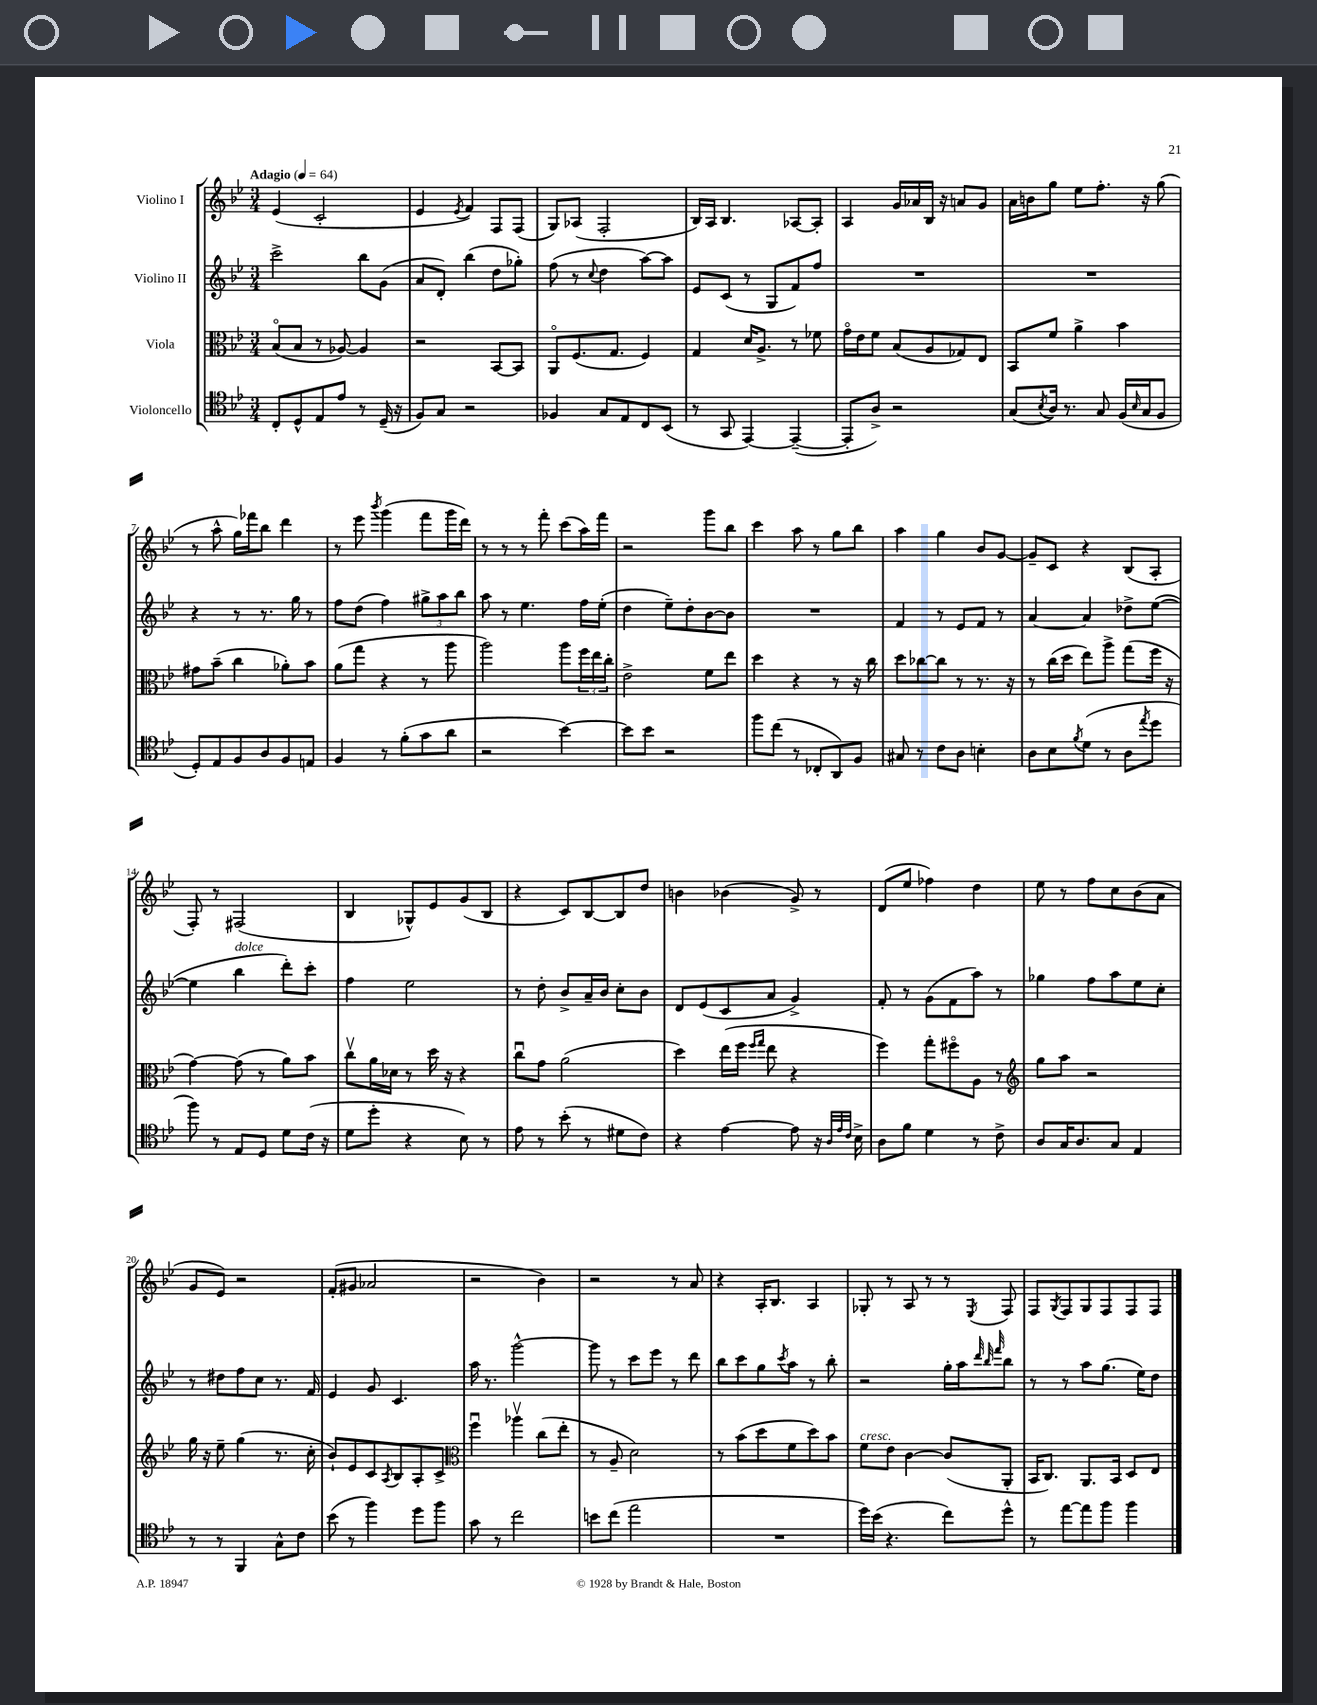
<<
\new StaffGroup <<
\new Staff = "s0" \with { instrumentName = "Violino I" } {
    \clef treble \key bes \major \numericTimeSignature \time 3/4 \tempo "Adagio" 4 = 64
    ees'4( c'2-. |
    ees'4 \acciaccatura { ees'8 } f'4) f8 f8( |
    g8) aes8( f2-. |
    bes16) a16 bes4. aes8~ aes8-. |
    a4 g'16 aes'16 bes16 r16 a'8 g'8 |
    a'16 b'16 g''8 ees''8 f''8.-. r16 g''8( |
    r8 a''8-^ g''16) fes'''16 bes''8 d'''4 |
    r8 ees'''8 \acciaccatura { bes'''8 } g'''4( f'''8 g'''16 d'''16) |
    r8 r8 r8 f'''8-. c'''8( a''16) f'''16 |
    r2 g'''8 bes''8 |
    c'''4 a''8 r8 g''8 bes''8 |
    a''4 g''4 bes'8 g'8~ |
    g'8-- c'8 r4 bes8( a8-. |
    f8-.) r8 fis2( |
    bes4 ges8-^) ees'8 g'8( bes8 |
    r4 c'8) bes8~ bes8 d''8 |
    b'4 bes'4( g'8->) r8 |
    d'8( ees''8 fes''4) d''4 |
    ees''8 r8 f''8 c''8 bes'8( a'8 |
    g'8 ees'8) r2 |
    f'8-.( gis'8 aes'2 |
    r2 bes'4) |
    r2 r8 a'8 |
    r4 a16-. bes8. a4 |
    ges8-. r8 a8 r8 r8 \acciaccatura { ees8 } f8 |
    f8 \acciaccatura { g8 } f8 g8 f8 f8 f8 \bar "|." |
}
\new Staff = "s1" \with { instrumentName = "Violino II" } {
    \clef treble \key bes \major \numericTimeSignature \time 3/4
    c'''2-> bes''8 g'8( |
    a'8 d'8-.) bes''4( d''8 ges''8-.) |
    f''8( r8 \appoggiatura { c''8 } d''4 a''8~) a''8 |
    ees'8 c'8( r8 g8 f'8) f''8 |
    R2. |
    R2. |
    r4 r8 r8. g''16 r8 |
    f''8 d''8( f''4) \tuplet 3/2 { gis''8-> a''8 bes''8 } |
    a''8 r8 ees''4. f''16 ees''16-.( |
    d''4 ees''8--) d''8-. bes'8~ bes'8 |
    R2. |
    f'4 r8 ees'8 f'8 r8 |
    a'4~ a'4 des''8-> ees''8~( |
    ees''4 bes''4^\markup { \italic "dolce" } d'''8-.) c'''8-. |
    f''4 ees''2 |
    r8 d''8-. bes'8-> a'16-- bes'16 c''8-. bes'8 |
    d'8 ees'8( c'8 a'8 g'4->) |
    f'8-. r8 g'8( f'8 a''8) r8 |
    ges''4 f''8 a''8 ees''8 c''8-. |
    r8 dis''8 f''8 c''8 r8. f'16 |
    ees'4 g'8 c'4. |
    a''16 r8. g'''2~-^ |
    g'''8 r8 c'''8 ees'''8 r8 d'''8 |
    bes''8 c'''8 g''8 \acciaccatura { c'''8 } a''8 r8 bes''8-. |
    r2 g''16-. a''16 \grace { d'''32 bes''32 f'''32 } bes''8 |
    r8 r8 a''8 g''8.( ees''16) d''8 \bar "|." |
}
\new Staff = "s2" \with { instrumentName = "Viola" } {
    \clef alto \key bes \major \numericTimeSignature \time 3/4
    bes8\flageolet( bes8 r8 aes8~) aes4 |
    r2 bes,8~ bes,8 |
    a,8\flageolet f8.( g8. f4) |
    g4 d'16 a8.-> r8 fes'8 |
    g'16\flageolet ees'16 f'8 bes8( a8 ges8) ees8 |
    bes,8 f'8 a'4-> bes'4 |
    gis'8 bes'8--( c''4 aes'8-.) bes'8 |
    a'8( g''8 r4 r8 a''8 |
    a''2) a''8 \tuplet 3/2 { f''16 ees''16 c''16-. } |
    ees'2-> f'8 ees''8 |
    d''4 r4 r8 r16 c''16 |
    d''8 ces''8~ ces''8 r8 r8. r16 |
    r8 c''16( d''16 ees''8) a''8-> g''8( f''16 r16 |
    g'4~) g'8( r8 a'8) bes'8 |
    c''8\upbow a'16 des'16 r8 d''16 r16 r4 |
    c''8\downbow g'8 a'2( |
    d''4) ees''16( f''16 \grace { f''16 g''16 } ees''8 r4 |
    f''4) g''8-. fis''8\flageolet a8 r8 |
    \clef treble g''8 a''8 r2 |
    g''16 r16 ees''8-- g''4( r8. c''16-. |
    bes'8-!) ees'8 c'8 \acciaccatura { a8 } bes8 a8-. c'8-> |
    \clef alto f''4\downbow aes''4\upbow c''8( ees''8-. |
    r8 a8-- d'2) |
    r8 bes'8( d''8 f'8 d''8) bes'8 |
    f'8^\markup { \italic "cresc." } ees'8 c'4~ c'8( a,8-. |
    bes,16 c8.) a,8. bes,16 d8 ees8 \bar "|." |
}
\new Staff = "s3" \with { instrumentName = "Violoncello" } {
    \clef tenor \key bes \major \numericTimeSignature \time 3/4
    c8-. d8-^ ees8 ees'8 r8 d16--( r16 |
    f8) g8 r2 |
    fes4 g8 ees8 c8 bes,8( |
    r8 g,8 ees,4~) ees,4~--( |
    ees,8-. a8->) r2 |
    g8( \acciaccatura { bes8 } a16) r8. g8 f16( \grace { bes16 } g16 f8 |
    d8-.) ees8 f8 a8 f8 e8 |
    f4 r8 f'8-.( g'8 a'8 |
    r2 bes'4~) |
    bes'8 bes'8 r2 |
    f''8 c''8( r8 ces8-. a,8) f8 |
    gis8 r8 c'8 a8 b4-. |
    a8 bes8 \acciaccatura { f'8 } d'8( r8 a8 \acciaccatura { ees''8 } d''8 |
    f''8) r8 ees8 d8 d'8 c'16( r16 |
    d'8 d''8-. r4 bes8) r8 |
    ees'8 r8 bes'8-.( r8 dis'8 c'8) |
    r4 ees'4~ ees'8 r16 \grace { a32 ees'32 c'32 } bes16-> |
    a8 f'8 d'4 r8 c'8-> |
    a8 g16 a8. g8 ees4 |
    r8 r8 f,4 g8-^ c'8 |
    bes'8( r8 f''4) d''8 f''8 |
    g'8 r8 c''2 |
    b'8 c''8( ees''2 |
    R2. |
    d''16) bes'16( r4. c''8) d''8-^ |
    r8 ees''8~ ees''8 f''8 f''4 \bar "|." |
}
>>
>>
